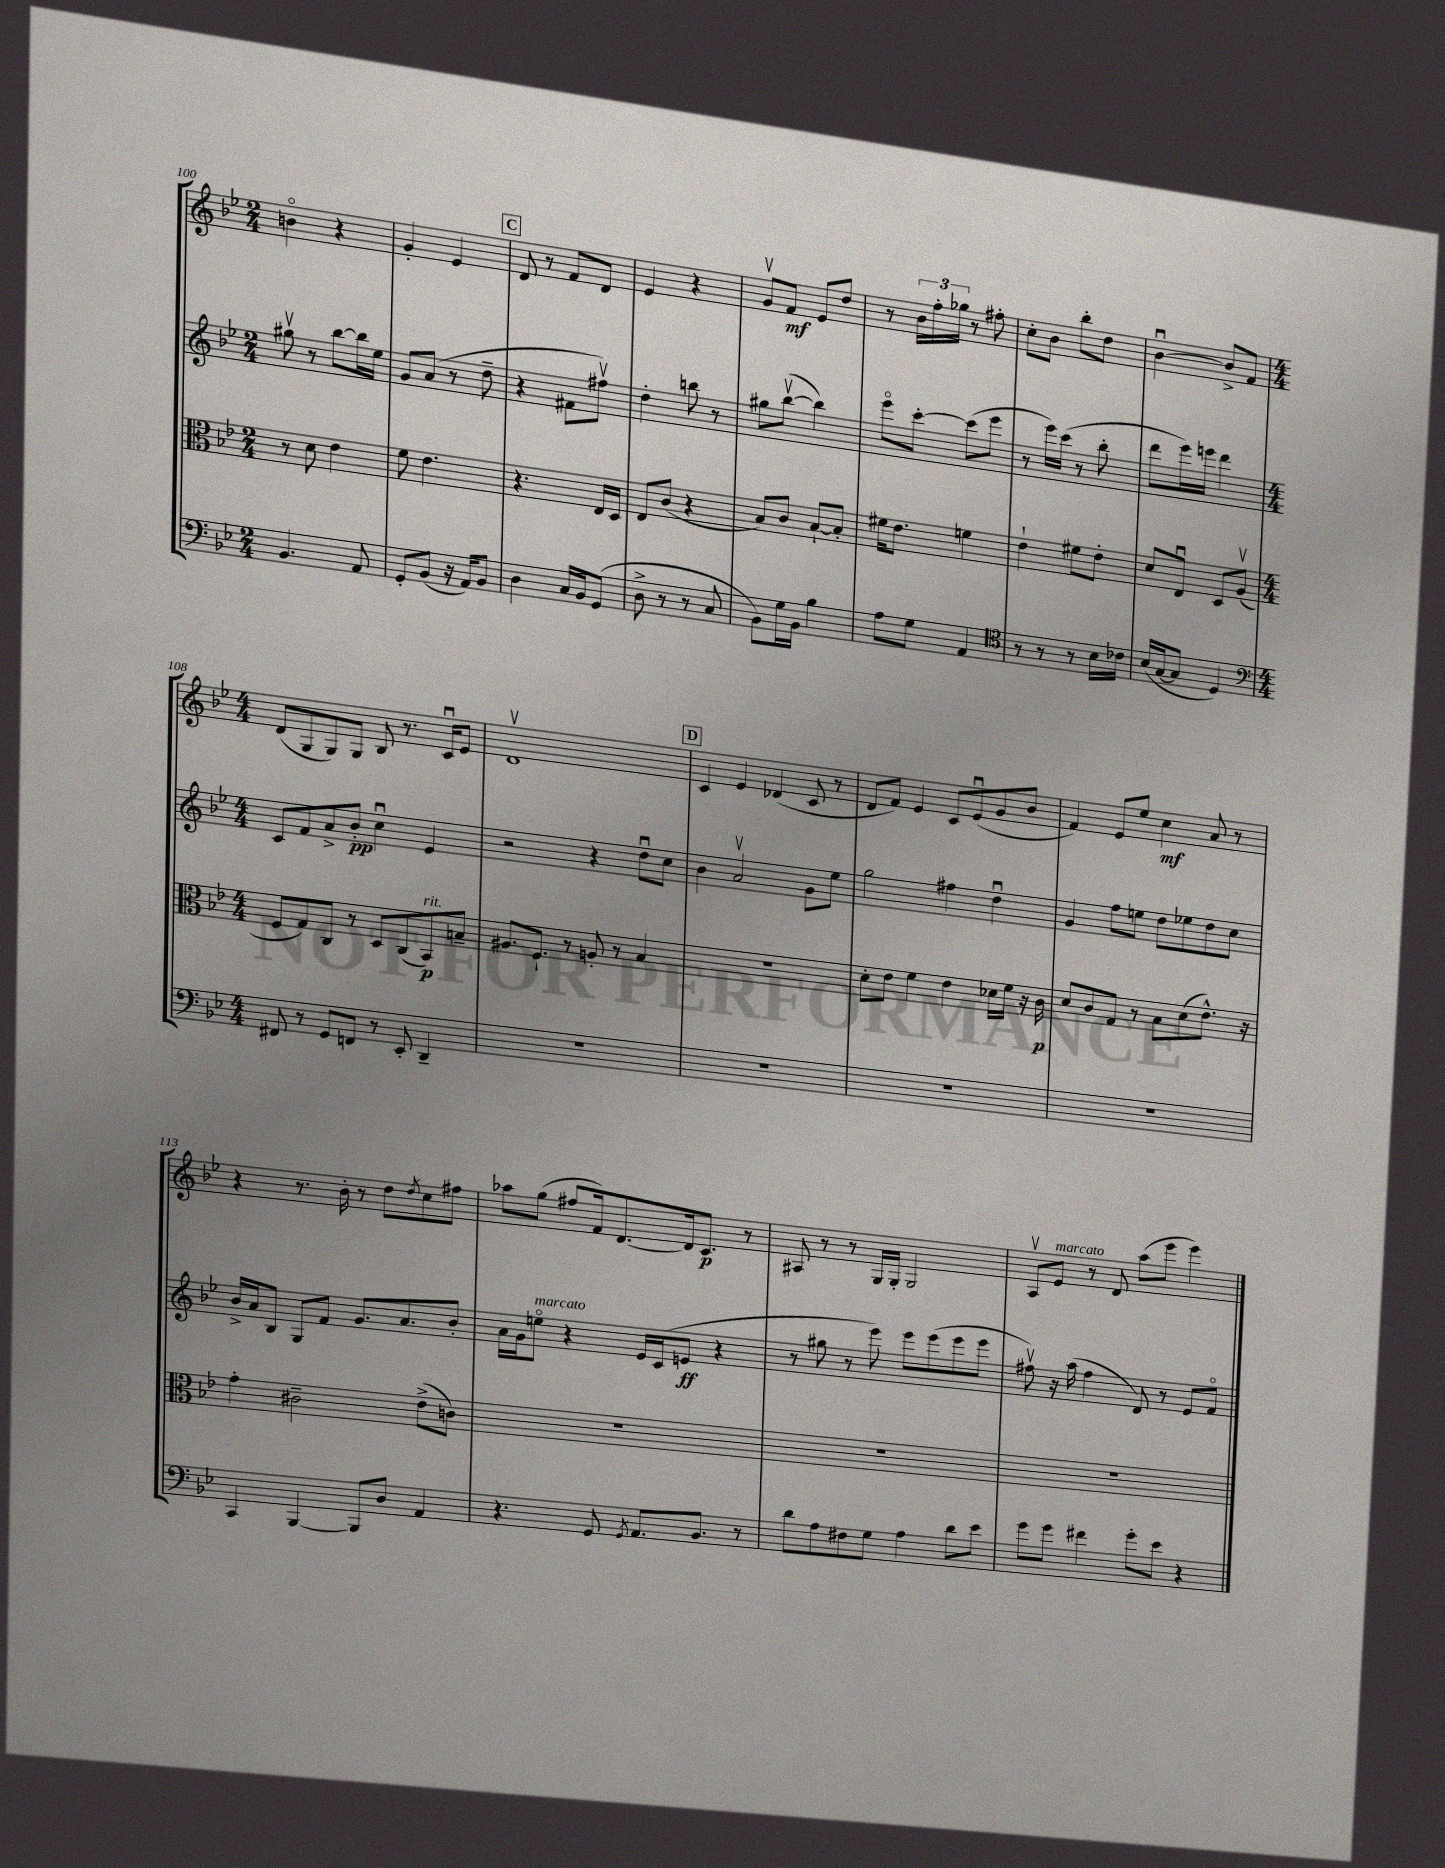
<<
\new StaffGroup <<
\new Staff = "s0" {
    \clef treble \key bes \major \numericTimeSignature \time 2/4
    b'4\flageolet r4 |
    g'4-. ees'4 |
    \mark \markup { \box "C" } d'8 r8 f'8 d'8 |
    ees'4 r4 |
    g'8\upbow f'8\mf ees'8 d''8 |
    r8 \tuplet 3/2 { bes'16 f''16-. ges''16 } r8 fis''8-. |
    c''8-. bes'8 bes''8-. d''8 |
    bes'4~\downbow bes'8-> f'8 |
    \numericTimeSignature \time 4/4 d'8( g8 g8) g8 bes8 r8. c'16\downbow ees'8 |
    d'1\upbow |
    \mark \markup { \box "D" } c'4 ees'4 des'4( c'8 r8 |
    d'8 f'8) ees'4 c'8 ees'8\downbow( g'8 bes'8 |
    f'4) ees'8 ees''8 c''4\mf a'8 r8 |
    r4 r8. bes'16-. r8 d''8 \acciaccatura { d''8 } c''8 fis''8 |
    aes''8 g''8( fis''8 f'16) d'8.~ d'16 c'8.\p r8 |
    ais8 r8 r8 g16 g16-. g2 |
    a8\upbow ees'8^\markup { \italic "marcato" } r8 d'8 a''8( ees'''8 ees'''4) \bar "|." |
}
\new Staff = "s1" {
    \clef treble \key bes \major \numericTimeSignature \time 2/4
    gis''8\upbow r8 bes''8~ bes''16 ees''16 |
    g'8 a'8( r8 d''8-- |
    \mark \markup { \box "C" } r4 fis'8 fis''8\upbow) |
    d''4-. b''8 r8 |
    gis''8 bes''8~\upbow( bes''4) |
    ees'''8\flageolet c'''8~-. c'''8( ees'''8 |
    r8 ees'''16) c'''16( r8 bes''8-. |
    d'''8 ees'''16) e'''16 d'''4 |
    \numericTimeSignature \time 4/4 c'8 f'8 a'8-> bes'8-.\pp c''4\downbow ees'4 |
    r2 r4 d''8\downbow c''8 |
    \mark \markup { \box "D" } bes'4 a'2\upbow g'8 ees''8 |
    g''2 fis''4 d''4\downbow |
    g'4 f''8 e''8 d''8 ees''8 d''8 c''8 |
    bes'16-> a'16 bes8 g8 f'8 g'8. a'8. bes'8-. |
    a'16 g'16 e''8\flageolet^\markup { \italic "marcato" } r4 ees'16 c'16( e'8\ff r4 |
    r8 gis''8 r8 ees'''8) ees'''8 ees'''8( ees'''8 ees'''8 |
    fis''8\upbow) r16 a''16( fis''4 d'8) r8 ees'8 f'8\flageolet \bar "|." |
}
\new Staff = "s2" {
    \clef alto \key bes \major \numericTimeSignature \time 2/4
    r8 d'8 ees'4 |
    f'8 ees'4. |
    \mark \markup { \box "C" } r4. ees16 d16 |
    ees8 c'8( r4 |
    bes8) c'8 bes8~-! bes8-. |
    fis'16 ees'8. f'4 |
    ees'4-! fis'8 ees'8-. |
    d'8 ees8\downbow d8 a8\upbow( |
    \numericTimeSignature \time 4/4 f8 g8) c8 r8 d8 c8( bes,8\p^\markup { \italic "rit." }) b8-- |
    ais8. f8.-! r8 a8-. r8 bes4 |
    \mark \markup { \box "D" } R1 |
    d'8-. ees'8 f'4 ees'4 des'16 f'16 r16 c'16\p |
    d'8 c'8 g8 r8 bes8 d'8( ees'8.-^) r16 |
    g'4-. cis'2-- ees'8->( c'8) |
    R1 |
    R1 |
    R1 \bar "|." |
}
\new Staff = "s3" {
    \clef bass \key bes \major \numericTimeSignature \time 2/4
    bes,4. a,8 |
    g,8-. bes,8( r16 a,16) bes,8 |
    \mark \markup { \box "C" } d4 c16 bes,16 g,8( |
    d8-> r8 r8 c8 |
    bes,8) g16 bes,16 bes4 |
    a8 g8 a,4 |
    \clef tenor r8 r8 r8 bes16 ces'16 |
    bes16( g16~ g8 d4) |
    \numericTimeSignature \time 4/4 \clef bass fis,8 r8 g,8 f,8 r8 ees,8-. d,4-- |
    R1 |
    \mark \markup { \box "D" } R1 |
    R1 |
    R1 |
    c,4 bes,,4~ bes,,8 d8 a,4 |
    r4. g,8 \acciaccatura { g,8 } a,8. bes,8. r8 |
    d'8 a8 fis8 g8 a4 d'8 ees'8 |
    g'8 g'8 fis'4 g'8-. ees'8 r4 \bar "|." |
}
>>
>>
\layout { \context { \Score currentBarNumber = #100 } }
